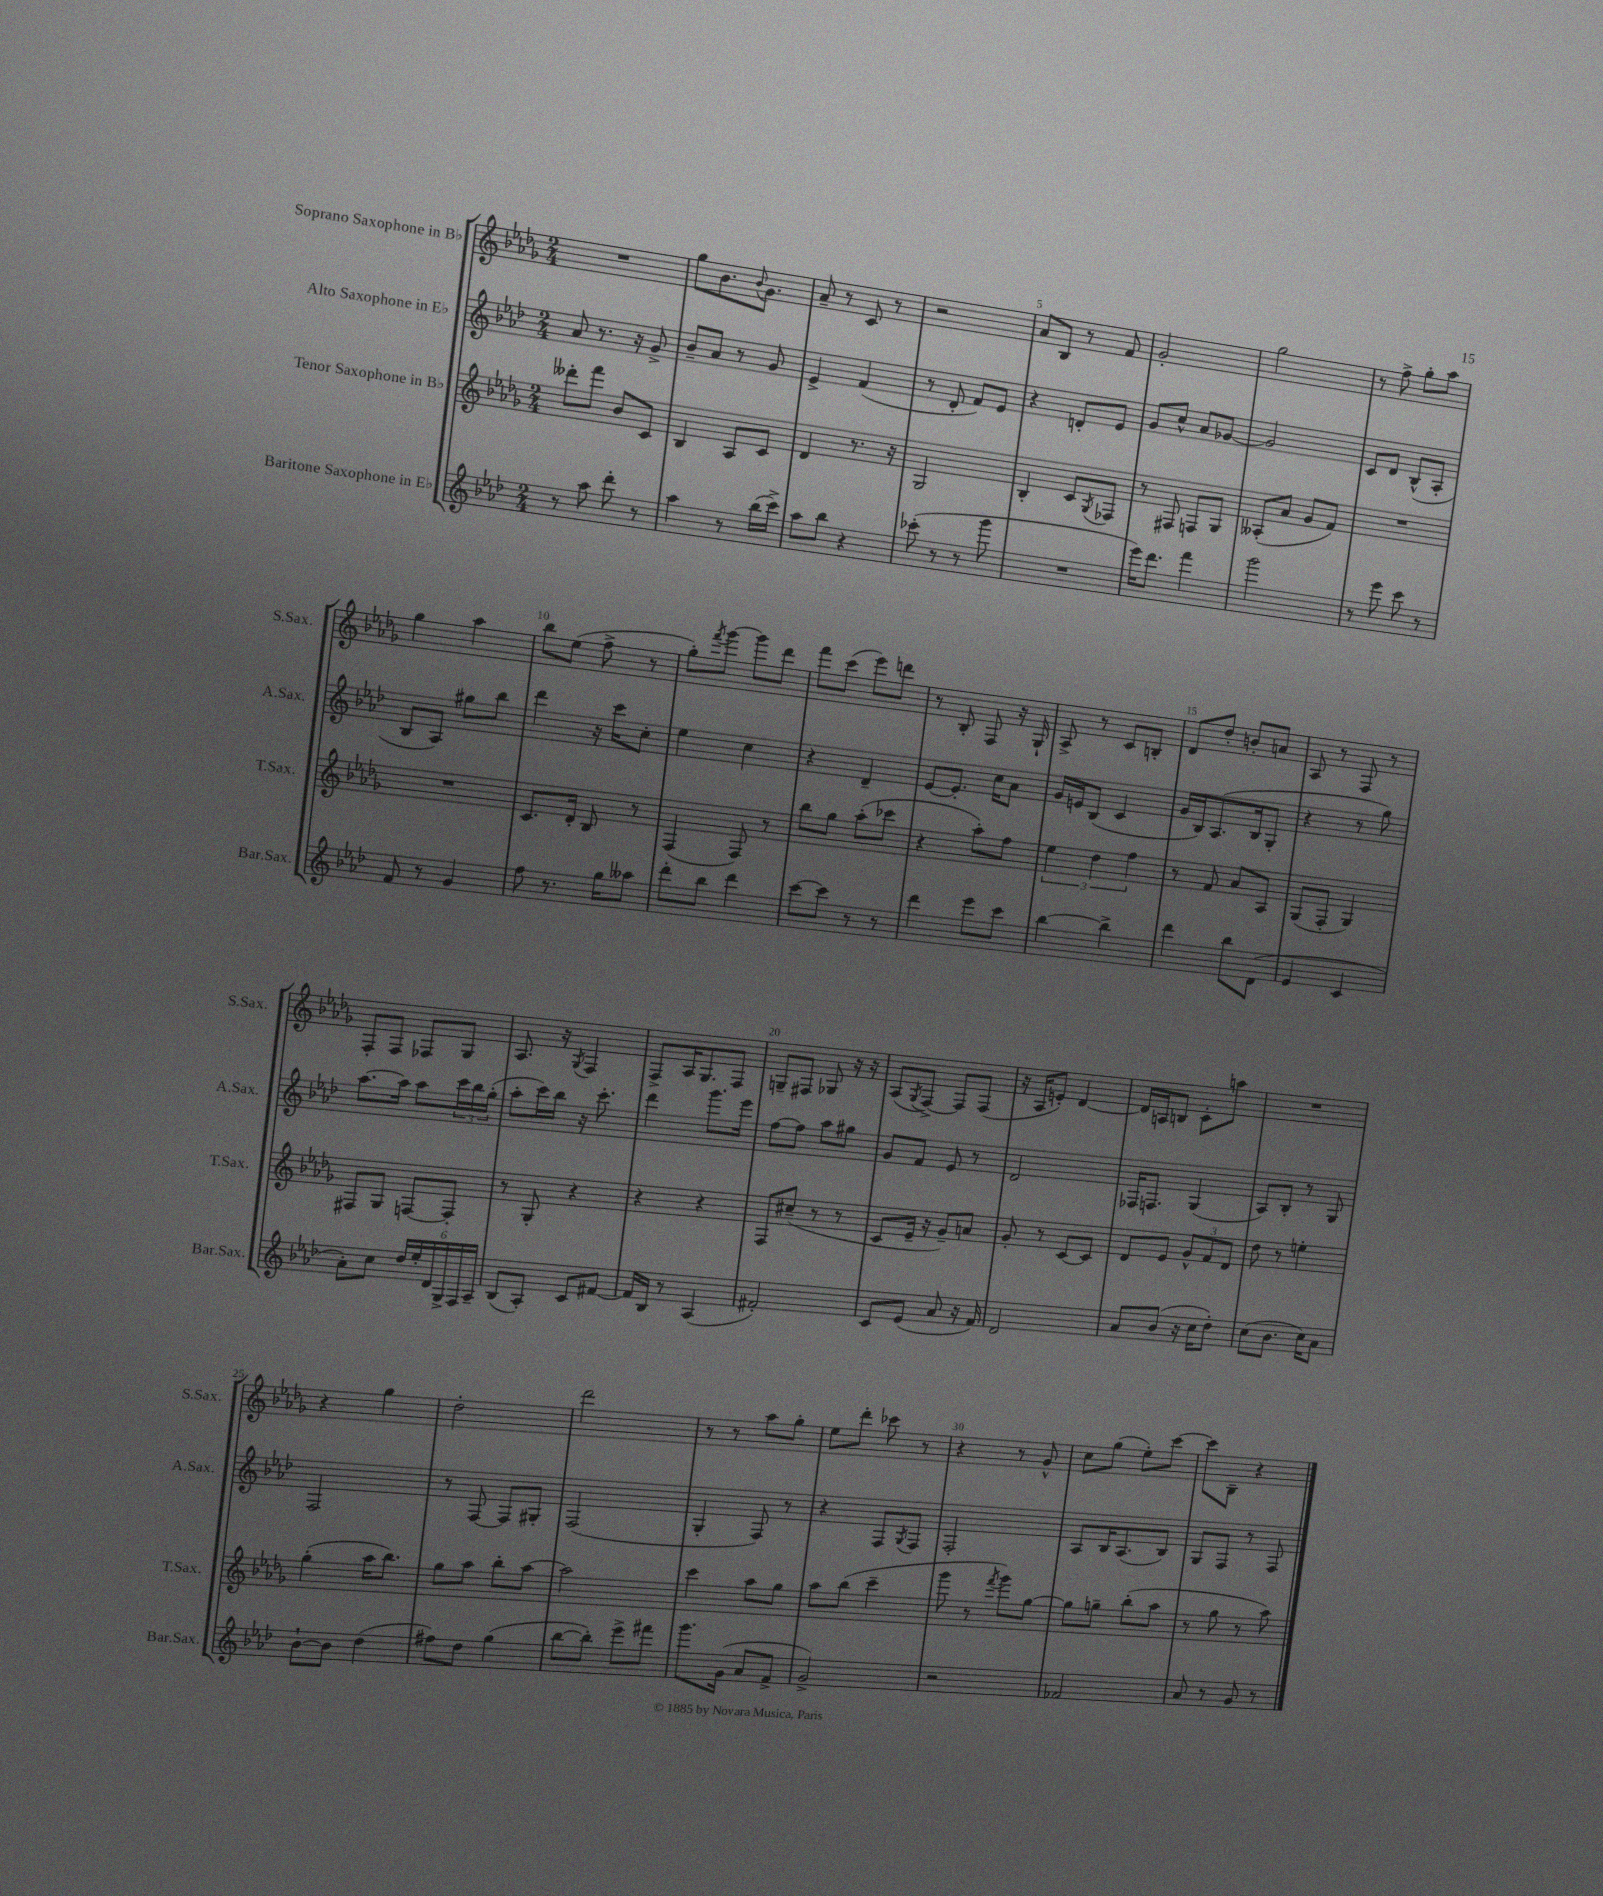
<<
\new StaffGroup <<
\new Staff = "s0" \with { instrumentName = "Soprano Saxophone in Bb" shortInstrumentName = "S.Sax." } {
    \clef treble \key des \major \numericTimeSignature \time 2/4
    R2 |
    ges''8 bes'8. \appoggiatura { bes'8 } ges'8. |
    aes'8-- r8 c'8 r8 |
    r2 |
    aes'8 bes8 r8 f'8 |
    ges'2-. |
    ges''2 |
    r8 f''8-> ges''8-. aes''8 |
    ges''4 aes''4 |
    bes''8 ees''8( f''8-> r8 |
    ges''8-.) \acciaccatura { f'''8 } ges'''8~ ges'''8 des'''8 |
    f'''8 c'''8( ees'''8) d'''8 |
    r8 bes8-. f8 r16 ges16-! |
    aes8-> r8 c'8 b8-. |
    des'8 des''8-. b'8-. a'8 |
    aes8 r8 f8 r8 |
    f8-. f8 fes8 ges8 |
    aes8. r16 \acciaccatura { ges8 } f4 |
    f8-> aes16 ges8. f8 |
    g8-- fis8 ges8 r16 r16 |
    aes8( \acciaccatura { ges8 } f8~->) f8 f8( |
    r16 aes16 e'8-.) des'4~ |
    des'16 a16 b8 c'8-. a''8 |
    R2 |
    r4 ges''4 |
    des''2-. |
    des'''2 |
    r8 r8 aes''8 ges''8-. |
    ees''8 des'''8-. ces'''8 r8 |
    r4 r8 ges'8-^ |
    c''8 ges''8( ees''8-.) c'''8~ |
    c'''8 bes8-- r4 \bar "|." |
}
\new Staff = "s1" \with { instrumentName = "Alto Saxophone in Eb" shortInstrumentName = "A.Sax." } {
    \clef treble \key aes \major \numericTimeSignature \time 2/4
    aes'8 r8. r16 g'8-> |
    bes'8-- aes'8 r8 g'8 |
    ees'4-> f'4( |
    r8 des'8-. f'8) ees'8 |
    r4 d'8-. ees'8 |
    g'8 c''8-^ aes'8 ges'8~ |
    ges'2 |
    c'8 des'8 bes8-^( aes8-. |
    bes8 aes8) gis''8 bes''8 |
    des'''4 r16 c'''16 c''8-. |
    ees''4 c''4 |
    r4 des'4-- |
    ees'8~ ees'8.-. c''16 aes'8 |
    g'16 e'16 bes8( c'4 |
    g'16 bes16) aes8.( bes16 g8-. |
    r4 r8 g''8) |
    aes''8.~ aes''16 aes''8 \tuplet 3/2 { c'''16 bes''16 g''16-.( } |
    aes''8-. c'''16) bes''16 r16 c'''8.-. |
    des'''4 g'''8. ees'''16 |
    f''8~ f''8 aes''8 gis''8 |
    g'8 f'8 ees'8 r8 |
    des'2 |
    fes16 f8. g4( |
    aes8) bes8-. r8 g8 |
    f2 |
    r8 f8~ f8 gis8-. |
    f2( |
    g4-. f8) r8 |
    r4 f8 \acciaccatura { g8 } f8 |
    f2-. |
    aes8 bes16 aes8.( bes8) |
    g8 f8 r8 f8 \bar "|." |
}
\new Staff = "s2" \with { instrumentName = "Tenor Saxophone in Bb" shortInstrumentName = "T.Sax." } {
    \clef treble \key des \major \numericTimeSignature \time 2/4
    deses'''8-. f'''8 bes'8 c'8 |
    bes4 aes8 c'8 |
    des'4 r8. r16 |
    ges2 |
    bes4-. c'8 \acciaccatura { ges8 } fes8 |
    r8 fis8 f8 ges8 |
    aeses8-.( aes'8 ges'8 f'8) |
    R2 |
    R2 |
    c'8. des'16-. bes8 r8 |
    f4( f8) r8 |
    bes''8 ges''8 aes''8-.( ces'''8 |
    r4 aes''8-.) f''8 |
    \tuplet 3/2 { ees''4 des''4 f''4 } |
    r8 f'8 aes'8 aes8 |
    ges8( f8-. ges4) |
    fis8 ges8 f8~ f8-. |
    r8 ges8-. r4 |
    r4 r4 |
    f8 cis''8--( r8 r8 |
    c'8 ees'16-- r16 ges'8--) a'8 |
    ges'8-. r8 c'8~ c'8 |
    des'8 ees'8 \tuplet 3/2 { ges'8-^ f'8 des'8 } |
    des''8 r8 e''4-. |
    ges''4-.( aes''16 bes''8.) |
    ges''8 aes''8 bes''8-. aes''8~ |
    aes''2 |
    c'''4 aes''8 ges''8 |
    aes''8 bes''8( c'''4-- |
    ges'''8 r8 \acciaccatura { f'''8 } ges'''8) ges''8~ |
    ges''8 g''8-- bes''8-.( aes''8 |
    r8 ges''8 r8 aes''8) \bar "|." |
}
\new Staff = "s3" \with { instrumentName = "Baritone Saxophone in Eb" shortInstrumentName = "Bar.Sax." } {
    \clef treble \key aes \major \numericTimeSignature \time 2/4
    r8 aes''8 des'''8-. r8 |
    aes''4 r8 bes''16( c'''16->) |
    aes''8 bes''8 r4 |
    ces'''8-.( r8 r8 g'''8 |
    R2 |
    ees'''16) des'''8. f'''4 |
    g'''2 |
    r8 ees'''8 c'''8 r8 |
    f'8 r8 g'4 |
    f''8 r8. g''16 aeses''8 |
    des'''8-. bes''8 des'''4 |
    c'''8~ c'''8 r8 r8 |
    des'''4 ees'''8 c'''8 |
    bes''4~ bes''4-> |
    des'''4 bes''8 des'8( |
    ees'4 c'4 |
    aes'8-.) c''8 \tuplet 6/4 { des''16 ees''16-. des'16 g16-> f16 aes16-- } |
    bes8( aes8-.) c'8 fis'8~ |
    fis'16 bes16 r8 aes4( |
    fis'2-.) |
    c'8 ees'8( aes'8 r16 f'16) |
    des'2 |
    aes'8 bes'8( r16 c''16 des''8-.) |
    c''8( bes'8. c''16) aes'8 |
    bes'8~-! bes'8 des''4( |
    fis''8) des''8 g''4( |
    bes''8~ bes''8-.) ees'''8-> fis'''8 |
    g'''8. g'16( aes'8 f'8-> |
    g'2->) |
    r2 |
    fes'2 |
    aes'8 r8 g'8 r8 \bar "|." |
}
>>
>>
\layout { \context { \Score \override BarNumber.break-visibility = ##(#f #t #t) barNumberVisibility = #(every-nth-bar-number-visible 5) } }
